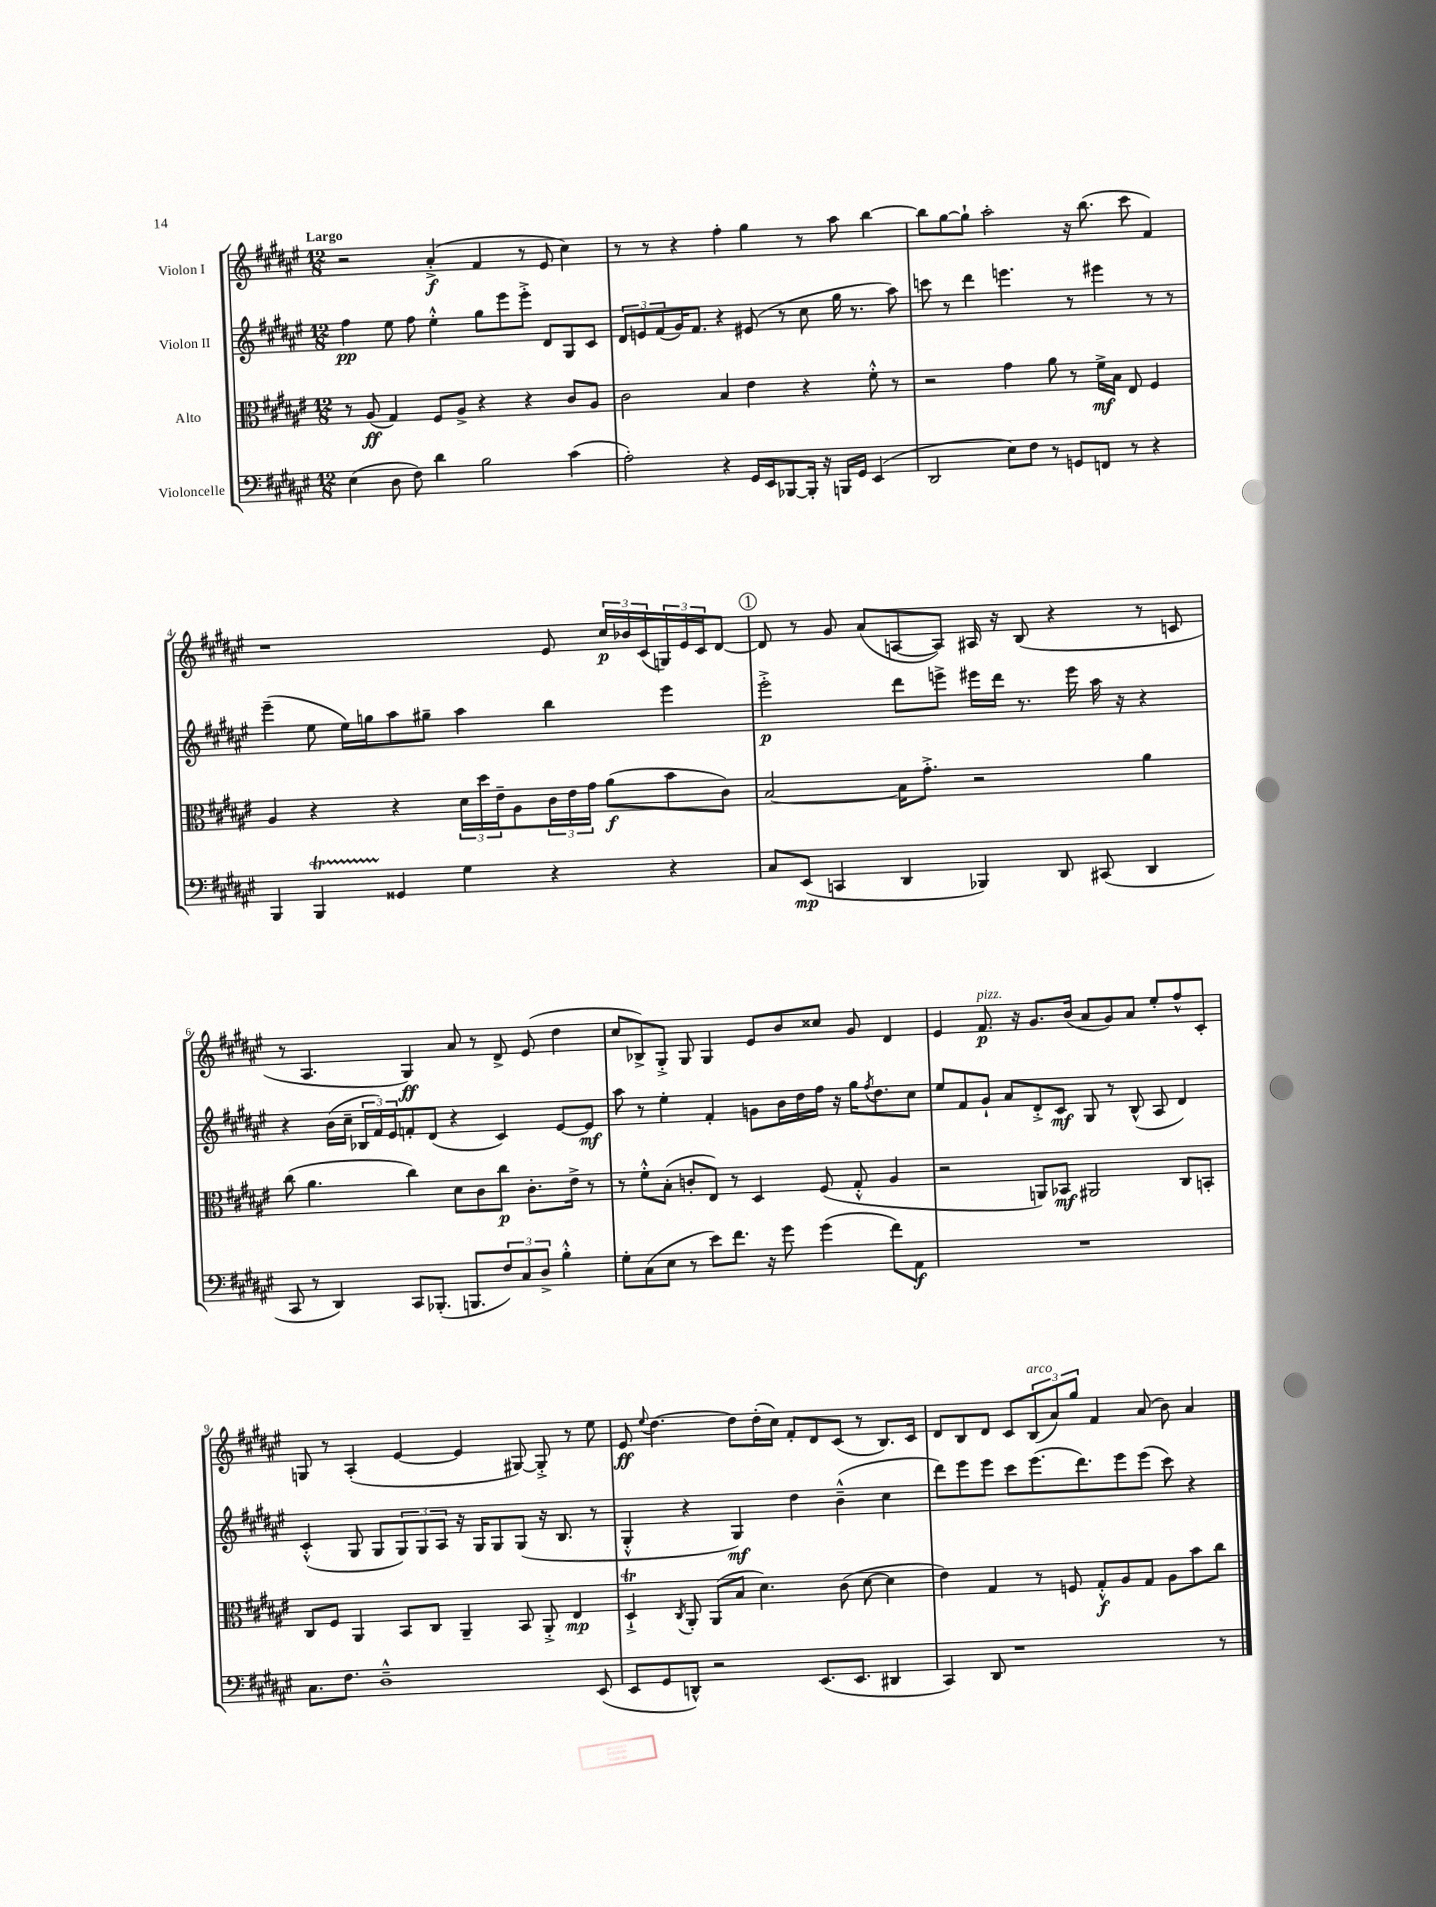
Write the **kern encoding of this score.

**kern	**dynam	**kern	**dynam	**kern	**dynam	**kern	**dynam
*part4	*part4	*part3	*part3	*part2	*part2	*part1	*part1
*staff4	*staff4	*staff3	*staff3	*staff2	*staff2	*staff1	*staff1
*I"Violoncelle	*	*I"Alto	*	*I"Violon II	*	*I"Violon I	*
*clefF4	*	*clefC3	*	*clefG2	*	*clefG2	*
*k[f#c#g#d#a#e#]	*	*k[f#c#g#d#a#e#]	*	*k[f#c#g#d#a#e#]	*	*k[f#c#g#d#a#e#]	*
*M12/8	*	*M12/8	*	*M12/8	*	*M12/8	*
=1	=1	=1	=1	=1	=1	=1	=1
!	!	!	!	!	!	!LO:TX:a:B:t=Largo	!
(4E#\	.	8r	.	4ff#\	pp	2r	.
.	.	(8A#/	ff	.	.	.	.
8D#\	.	4G#/)	.	8ee#\	.	.	.
8F#\)	.	.	.	8ff#\	.	.	.
4d#\	.	8F#/L	.	4ee#'^^\	.	(4a#'^/	f
.	.	8A#^/J	.	.	.	.	.
2B\	.	4r	.	8gg#\L	.	4f#/	.
.	.	.	.	8eee#\	.	.	.
.	.	4r	.	8eee#'^\J	.	8r	.
.	.	.	.	8d#/L	.	8e#/	.
(4c#\	.	8c#/L	.	8G#/	.	4cc#\)	.
.	.	8A#/J	.	8c#/J	.	.	.
=2	=2	=2	=2	=2	=2	=2	=2
2A#'\)	.	2c#\	.	12d#/L	.	8r	.
.	.	.	.	12en/	.	.	.
.	.	.	.	.	.	8r	.
.	.	.	.	(12f#/	.	.	.
.	.	.	.	16g#/K)	.	4r	.
.	.	.	.	8.f#/J	.	.	.
4r	.	4B/	.	4r	.	4ff#'\	.
16GG#/LL	.	4e#\	.	(8e#X/	.	4gg#\	.
16EE#/J	.	.	.	.	.	.	.
[8BBB-X/	.	.	.	8r	.	.	.
16BBB-'/Jk]	.	4r	.	8cc#\	.	8r	.
16r	.	.	.	.	.	.	.
16BBBn/LL	.	.	.	16gg#\	.	8aa#\	.
16GG#/JJ	.	.	.	8.r	.	.	.
(4EE#/	.	8f#'^^\	.	.	.	[4bb\	.
.	.	8r	.	8aa#\)	.	.	.
=3	=3	=3	=3	=3	=3	=3	=3
2DD#/	.	2r	.	8cccn\	.	8bb\L]	.
.	.	.	.	8r	.	[8gg#\	.
.	.	.	.	4ddd#\	.	8gg#`\J]	.
.	.	.	.	.	.	2aa#'\	.
8E#\L)	.	4g#\	.	4.eeen\	.	.	.
8F#\J	.	.	.	.	.	.	.
8r	.	8a#\	.	.	.	.	.
8GGn/L	.	8r	.	8r	.	16r	.
.	.	.	.	.	.	(8.bb\	.
8FFn/J	.	16f#^\LL	mf	4eee#X\	.	.	.
.	.	16B\JJ	.	.	.	.	.
8r	.	8E#/	.	.	.	8ccc#\	.
4r	.	4F#/	.	8r	.	4f#/)	.
.	.	.	.	8r	.	.	.
!!LO:LB:g=z
=4	=4	=4	=4	=4	=4	=4	=4
4BBB/	.	4A#/	.	(4eee#~\	.	1r	.
4BBBT/	.	4r	.	8ee#\	.	.	.
.	.	.	.	16ee#\LL)	.	.	.
.	.	.	.	16ggn\J	.	.	.
4GG##X/	.	4r	.	8aa#\	.	.	.
.	.	.	.	8gg#X~\J	.	.	.
4G#\	.	24d#\LL	.	4aa#\	.	.	.
.	.	24dd#\	.	.	.	.	.
.	.	24e#~\J	.	.	.	.	.
.	.	8A#\	.	.	.	.	.
4r	.	24c#\L	.	4bb\	.	8e#/	.
.	.	24e#\	.	.	.	.	.
.	.	24g#\JJ	.	.	.	.	.
.	.	(8a#\L	f	.	.	24cc#/LL	p
.	.	.	.	.	.	24b-X/	.
.	.	.	.	.	.	(24c#/	.
4r	.	8b\	.	4eee#\	.	24Gn/)	.
.	.	.	.	.	.	24e#/	.
.	.	.	.	.	.	24c#/J	.
.	.	8c#\J)	.	.	.	[8d#/J	.
!!LO:REH:place=s1:t=1
=5	=5	=5	=5	=5	=5	=5	=5
8C#/L	.	[2B/	.	2eee#'^\	p	8d#/]	.
(8EE#/J	mp	.	.	.	.	8r	.
4CCn/	.	.	.	.	.	8g#/	.
.	.	.	.	.	.	(8a#/L	.
4DD#/	.	16B\KL]	.	8ddd#\L	.	[8An/	.
.	.	8.g#'^\J	.	.	.	.	.
.	.	.	.	8eeen^\J	.	8A/J])	.
4BBB-X/)	.	2r	.	16eee#X\LL	.	16A#X/	.
.	.	.	.	16ddd#\JJ	.	16r	.
.	.	.	.	8.r	.	(8B/	.
8DD#/	.	.	.	.	.	4r	.
.	.	.	.	16eee#\	.	.	.
(8CC#X/	.	.	.	16aa#\	.	.	.
.	.	.	.	16r	.	.	.
4DD#/	.	4a#\	.	4r	.	8r	.
.	.	.	.	.	.	8cn/	.
!!LO:LB:g=z
=6	=6	=6	=6	=6	=6	=6	=6
8CC#/	.	(8cc#\	.	4r	.	8r	.
8r	.	4.a#\	.	.	.	4.A#/	.
4DD#/)	.	.	.	(16b\LL	.	.	.
.	.	.	.	16cc#~\JJ	.	.	.
.	.	.	.	24B-X/LL	.	.	.
.	.	.	.	24f#/)	.	.	.
.	.	.	.	24e#/J	.	.	.
8CC#/L	.	4cc#\)	.	8fn'/	.	4G#/)	ff
(8.BBB-X'/J	.	.	.	(8d#/J	.	.	.
.	.	8d#\L	.	4r	.	8a#/	.
8.BBBn/L	.	.	.	.	.	.	.
.	.	8c#\	.	.	.	8r	.
12F#/)	.	8cc#\J	p	4c#/)	.	8d#^/	.
12C#/	.	.	.	.	.	.	.
.	.	8.c#'\L	.	.	.	(8e#/	.
12D#^/J	.	.	.	.	.	.	.
4B'^^\	.	.	.	[8e#/L	.	4dd#\	.
.	.	16e#^\Jk	.	.	.	.	.
.	.	8r	.	8e#/J]	mf	.	.
=7	=7	=7	=7	=7	=7	=7	=7
8G#'\L	.	8r	.	8aa#\	.	8cc#/L	.
(8C#\	.	8f#'^^\L	.	8r	.	8B-X^/)	.
8E#\J	.	(8B'\J	.	4ee#'\	.	8G#'^/J	.
8r	.	8cn'/L	.	.	.	8G#/	.
8e#\L)	.	8E#/J)	.	4f#'/	.	4G#/	.
8.f#\J	.	8r	.	.	.	.	.
.	.	4D#/	.	8gn\L	.	8e#/L	.
16r	.	.	.	.	.	.	.
8g#\	.	.	.	16b\L	.	8b/	.
.	.	.	.	16dd#\	.	.	.
(4g#\	.	(8F#/	.	16ff#\JJ	.	8cc##X/J	.
.	.	.	.	16r	.	.	.
.	.	8G#'^^/	.	16gg#\KL	.	8g#/	.
.	.	.	.	8qff#/	.	.	.
.	.	.	.	8.dd#\	.	.	.
8f#\L)	.	4A#/	.	.	.	4d#/	.
8AA#\J	f	.	.	8cc#\J	.	.	.
=8	=8	=8	=8	=8	=8	=8	=8
1.r	.	2r	.	8ee#/L	.	4e#/	.
.	.	.	.	8f#/	.	.	.
!	!	!	!	!	!	!LO:TX:a:i:t=pizz.	!
.	.	.	.	8g#`/J	.	8.f#/	p
.	.	.	.	8a#/L	.	.	.
.	.	.	.	.	.	16r	.
.	.	8AAn/L)	.	8d#'^/	.	8.g#/L	.
.	.	8BB-X/J	mf	8c#/J	mf	.	.
.	.	.	.	.	.	(16b/Jk	.
.	.	2AA#X/	.	8G#/	.	8a#/L	.
.	.	.	.	8r	.	8g#/)	.
.	.	.	.	(8B^^/	.	8a#/J	.
.	.	.	.	8A#/	.	8ee#'/L	.
.	.	8C#/L	.	4d#/)	.	8ff#^^/	.
.	.	8BBn'/J	.	.	.	8c#'/J	.
!!LO:LB:g=z
=9	=9	=9	=9	=9	=9	=9	=9
8.C#\L	.	8C#/L	.	(4c#'^^/	.	8Gn/	.
.	.	8F#/J	.	.	.	8r	.
8.F#\J	.	.	.	.	.	.	.
.	.	4AA#/	.	8G#/	.	(4A#'/	.
1D#~^^	.	.	.	8G#/L	.	.	.
.	.	8BB/L	.	12G#/)	.	[4e#/	.
.	.	.	.	12G#/	.	.	.
.	.	8C#/J	.	.	.	.	.
.	.	.	.	12A#/J	.	.	.
.	.	4AA#~/	.	16r	.	4e#/]	.
.	.	.	.	16G#/KL	.	.	.
.	.	.	.	8G#/	.	.	.
.	.	8BB/	.	(8G#/J	.	[8G#X/)	.
.	.	8AA#'^/	.	16r	.	8G#'^/]	.
.	.	.	.	8.B/	.	.	.
.	.	4E#/	mp	.	.	8r	.
(8EE#/	.	.	.	8r	.	8ee#\	.
=10	=10	=10	=10	=10	=10	=10	=10
8EE#/L	.	4D#T`^/	.	4G#'^^/	.	8e#/	ff
.	.	.	.	.	.	8qqee#/	.
8GG#/	.	.	.	.	.	[4.dd#\	.
.	.	8qC#/	.	.	.	.	.
8DDn^^/J)	.	8AA#'/	.	4r	.	.	.
2r	.	(8AA#/L	.	.	.	.	.
.	.	8B/J	.	4G#/)	mf	8dd#\L]	.
.	.	4.d#\)	.	.	.	(16dd#'\L	.
.	.	.	.	.	.	16cc#\JJ)	.
.	.	.	.	4dd#\	.	8f#'/L	.
(8.EE#/L	.	.	.	.	.	8d#/	.
.	.	(8c#\	.	(4b~^^\	.	(8c#/J	.
8.EE#/J	.	.	.	.	.	.	.
.	.	[8d#\	.	.	.	8r	.
4DD#X/	.	4d#\]	.	4cc#\	.	8.B/L)	.
.	.	.	.	.	.	16c#/Jk	.
=11	=11	=11	=11	=11	=11	=11	=11
4CC#/)	.	4e#\)	.	8ddd#\L)	.	8d#/L	.
.	.	.	.	8eee#\	.	8B/	.
8DD#/	.	4G#/	.	8eee#\J	.	8d#/J	.
1r	.	.	.	8ccc#\L	.	8c#/L	.
!	!	!	!	!	!	!LO:TX:a:i:t=arco	!
.	.	8r	.	(8.eee#\	.	(12B/	.
.	.	.	.	.	.	12a#/)	.
.	.	8Fn/	.	.	.	.	.
.	.	.	.	.	.	12gg#/J	.
.	.	.	.	8.ddd#\)	.	.	.
.	.	8G#'^^/L	f	.	.	4f#/	.
.	.	8A#/	.	8eee#\	.	.	.
.	.	8G#/J	.	(8eee#\J	.	(8a#/	.
.	.	8A#\L	.	8ccc#\)	.	8b\)	.
.	.	8b\	.	4r	.	4a#/	.
8r	.	8cc#\J	.	.	.	.	.
==	==	==	==	==	==	==	==
*-	*-	*-	*-	*-	*-	*-	*-
